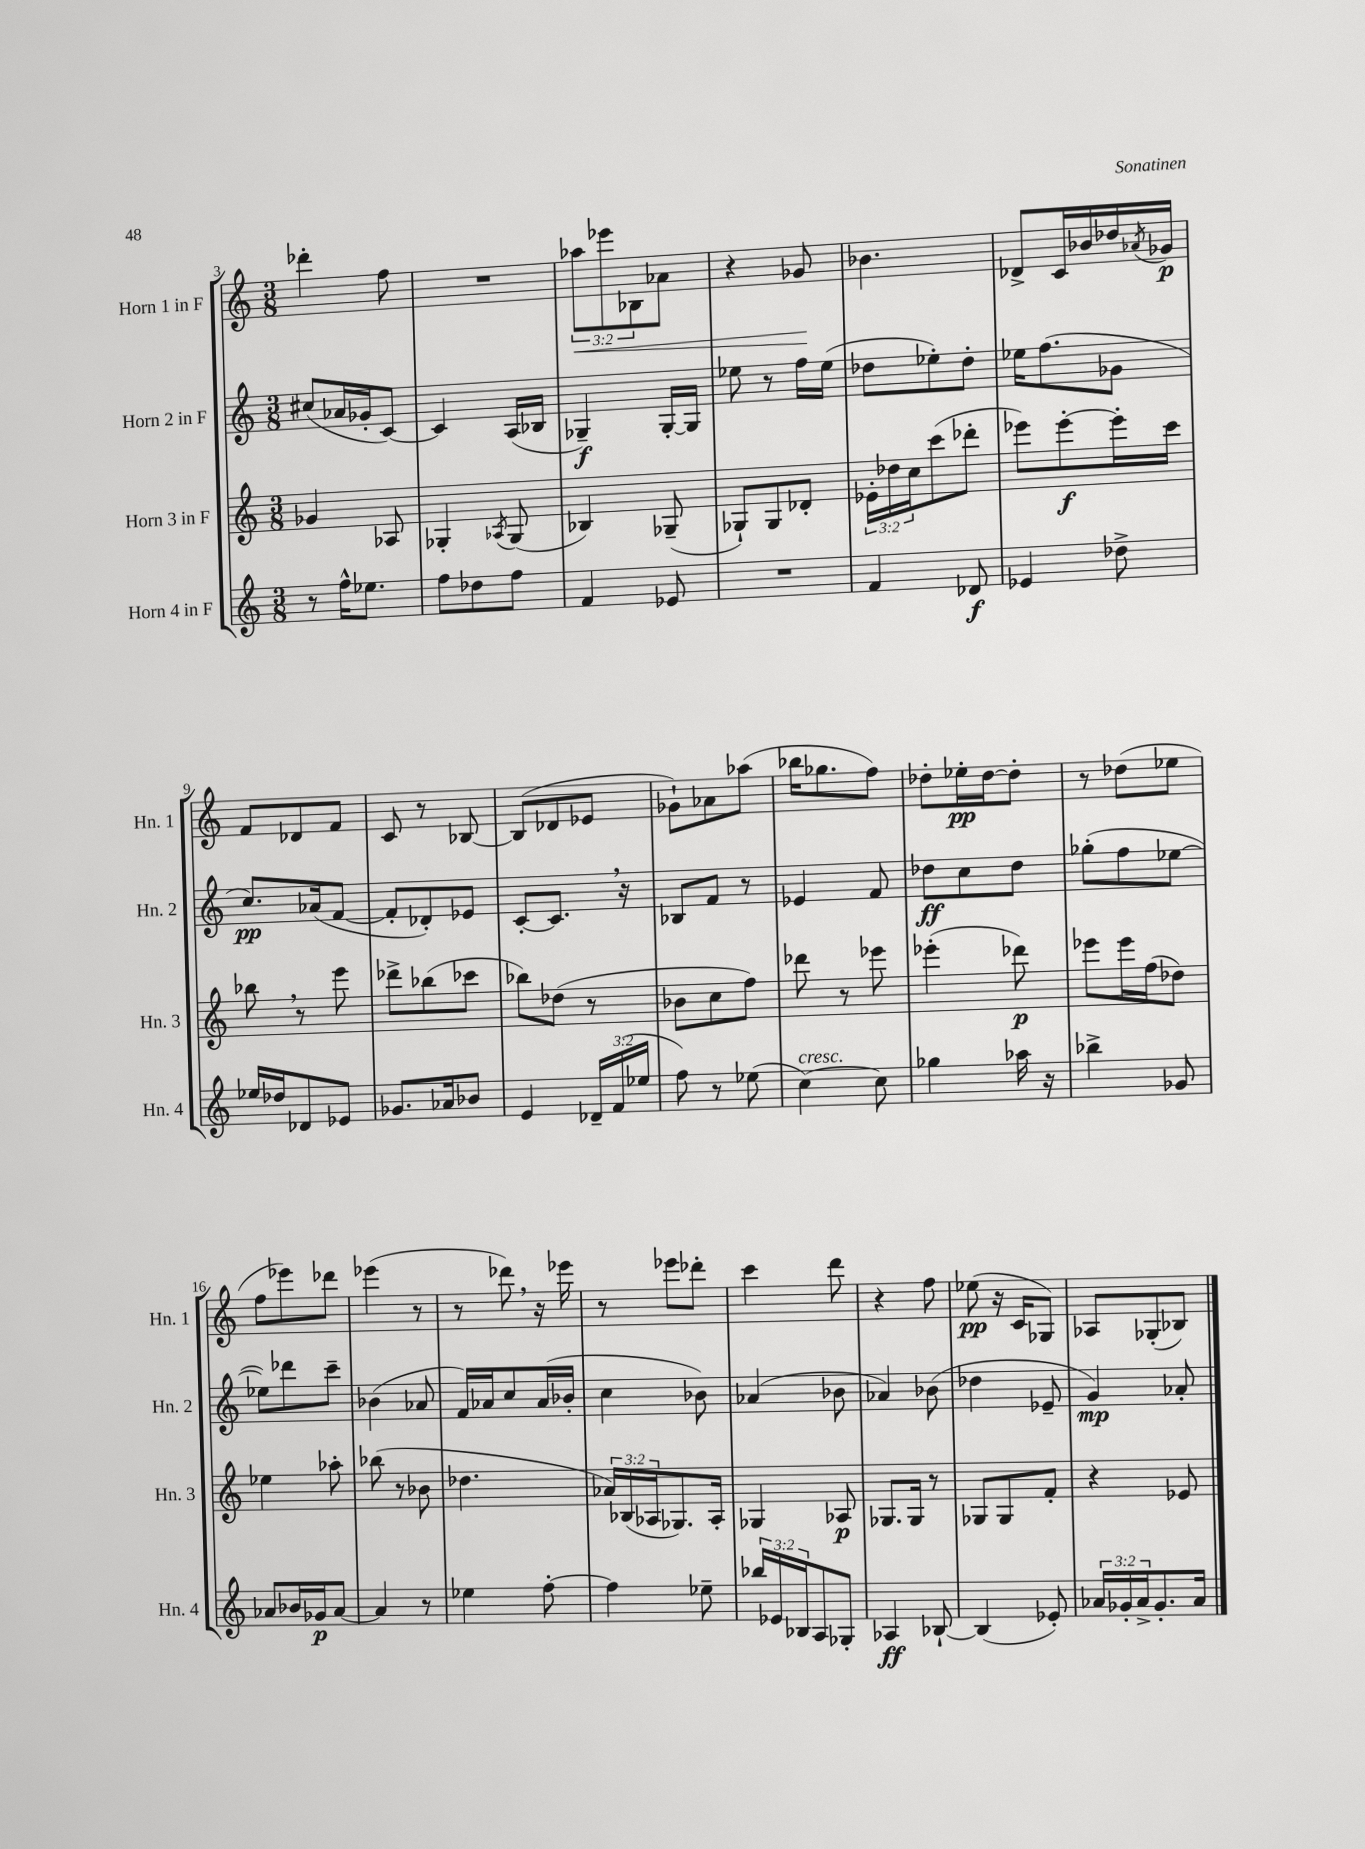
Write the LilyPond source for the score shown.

<<
\new StaffGroup <<
\new Staff = "s0" \with { instrumentName = "Horn 1 in F" shortInstrumentName = "Hn. 1" } {
    \clef treble \key c \major \numericTimeSignature \time 3/8 \override Staff.TupletNumber.text = #tuplet-number::calc-fraction-text
    des'''4-. f''8 |
    R4. |
    \tuplet 3/2 { aes''8\< ees'''8 bes8 } aes'8 |
    r4 ges'8\! |
    bes'4. |
    des'8-> c'16 bes'16 des''16 \acciaccatura { aes'8 } ges'16\p |
    f'8 des'8 f'8 |
    c'8 r8 bes8~ |
    bes8( des'8 ees'8 |
    ges'8-!) aes'8 aes''8( |
    bes''16 ges''8. f''8) |
    des''8-. ees''16-.\pp des''16~ des''8-. |
    r8 des''8( ees''8 |
    f''8 ees'''8) des'''8 |
    ees'''4( r8 |
    r8 des'''8) \breathe r16 ees'''16 |
    r8 ees'''8 des'''8-. |
    c'''4 d'''8 |
    r4 f''8 |
    ees''8\pp( r16 c'16 ges8) |
    aes8 ges8-.( bes8) \bar "|." |
}
\new Staff = "s1" \with { instrumentName = "Horn 2 in F" shortInstrumentName = "Hn. 2" } {
    \clef treble \key c \major \numericTimeSignature \time 3/8
    cis''8( aes'16 ges'16-. c'8~) |
    c'4 a16( bes16 |
    ges4--\f) ges16~-. ges16 |
    ees''8 r8 f''16 ees''16( |
    des''8 ees''8-.) des''8-. |
    ees''16 f''8.( ges'8 |
    c''8.\pp) aes'16( f'8~ |
    f'8-. des'8-.) ees'8 |
    c'8~-. c'8. \breathe r16 |
    bes8 f'8 r8 |
    ees'4 f'8 |
    des''8\ff c''8 des''8 |
    ges''8-.( f''8 ees''8~ |
    ees''8) des'''8 c'''8-- |
    bes'4( aes'8 |
    f'16) aes'16 c''8 aes'16( bes'16-. |
    c''4 bes'8) |
    aes'4( bes'8 |
    aes'4) bes'8( |
    des''4 ees'8-- |
    g'4\mp) aes'8-. \bar "|." |
}
\new Staff = "s2" \with { instrumentName = "Horn 3 in F" shortInstrumentName = "Hn. 3" } {
    \clef treble \key c \major \numericTimeSignature \time 3/8 \override Staff.TupletNumber.text = #tuplet-number::calc-fraction-text
    ges'4 aes8 |
    ges4-. \acciaccatura { aes8 } ges8( |
    bes4) ges8--( |
    ges8-!) ges8 des'8-. |
    \tuplet 3/2 { ees'16-. des''16 c''16 } c'''8( des'''8-. |
    ees'''8) ees'''8~-.\f ees'''16-. c'''16 |
    bes''8 \breathe r8 e'''8 |
    des'''8-> bes''8( ces'''8 |
    bes''8) des''8( r8 |
    bes'8 c''8 f''8) |
    des'''8 r8 ees'''8 |
    ees'''4-.( des'''8\p) |
    ees'''8 ees'''16 f''16( des''8) |
    ees''4 aes''8-. |
    bes''8( r8 bes'8 |
    des''4. |
    \tuplet 3/2 { aes'16) bes16( aes16 } ges8.) aes16-. |
    ges4 aes8\p |
    ges8. ges16 r8 |
    ges8 ges8 f'8-. |
    r4 ees'8 \bar "|." |
}
\new Staff = "s3" \with { instrumentName = "Horn 4 in F" shortInstrumentName = "Hn. 4" } {
    \clef treble \key c \major \numericTimeSignature \time 3/8 \override Staff.TupletNumber.text = #tuplet-number::calc-fraction-text
    r8 f''16-^ ees''8. |
    f''8 des''8 f''8 |
    f'4 ees'8 |
    R4. |
    f'4 des'8\f |
    ees'4 des''8-> |
    ees''16 des''16 des'8 ees'8 |
    ges'8. aes'16 bes'8 |
    e'4 \tuplet 3/2 { des'16-- f'16( ees''16 } |
    f''8) r8 ees''8( |
    c''4~^\markup { \italic "cresc." }) c''8 |
    ges''4 aes''16 r16 |
    bes''4-> ges'8 |
    aes'8 bes'16 ges'16\p aes'8~ |
    aes'4 r8 |
    ees''4 f''8~-. |
    f''4 ees''8-- |
    \tuplet 3/2 { bes''16 ees'16 bes16 } a8 ges8-. |
    aes4\ff bes8~-! |
    bes4( ees'8-.) |
    \tuplet 3/2 { aes'16 ges'16-. aes'16-> } ges'8.-. aes'16 \bar "|." |
}
>>
>>
\layout { \context { \Score currentBarNumber = #3 } }
